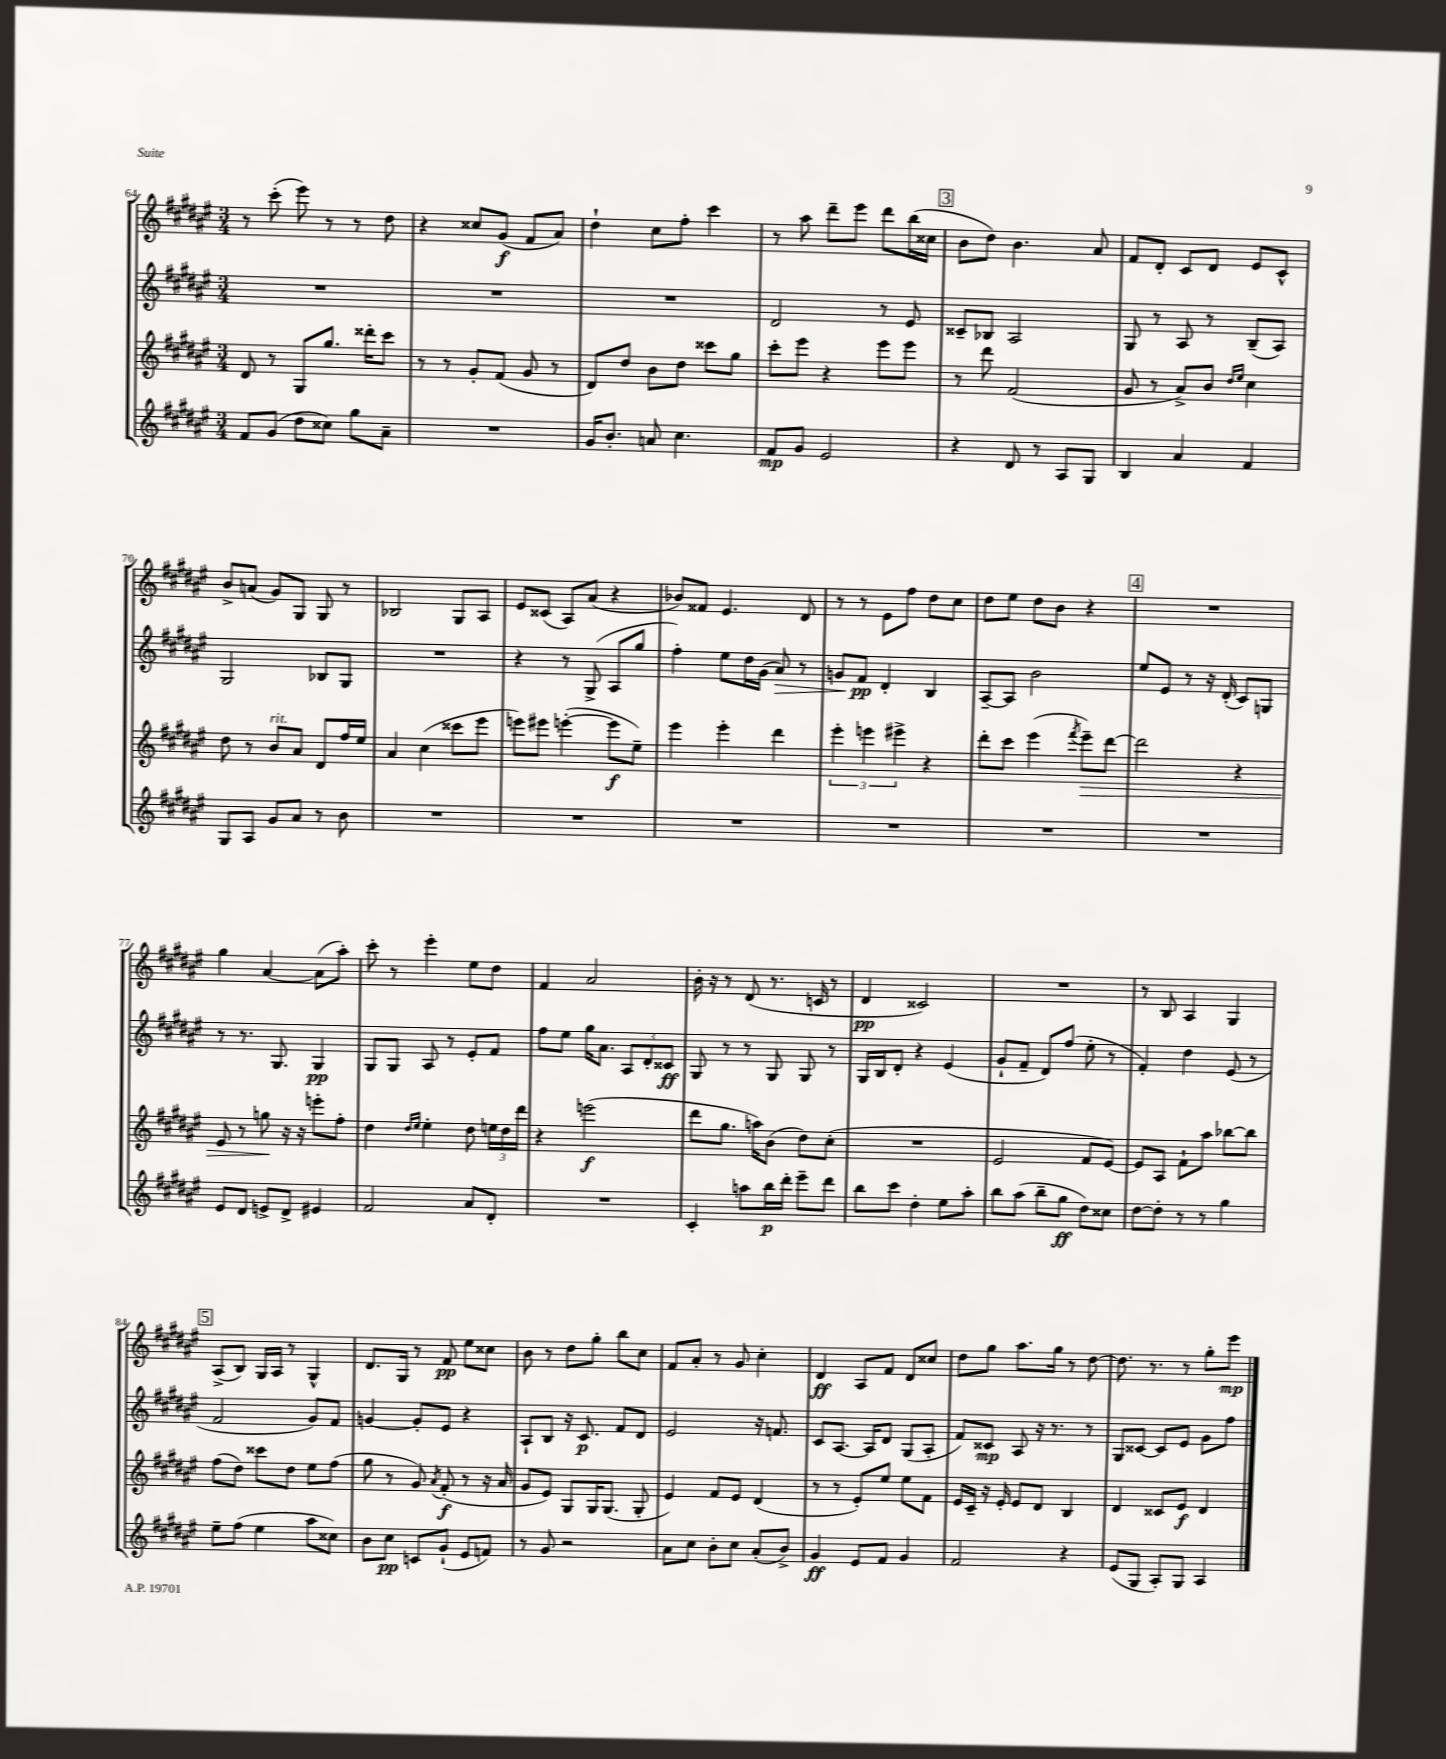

**kern	**dynam	**kern	**dynam	**kern	**dynam	**kern	**dynam
*part4	*part4	*part3	*part3	*part2	*part2	*part1	*part1
*staff4	*staff4	*staff3	*staff3	*staff2	*staff2	*staff1	*staff1
*clefG2	*	*clefG2	*	*clefG2	*	*clefG2	*
*k[f#c#g#d#a#e#]	*	*k[f#c#g#d#a#e#]	*	*k[f#c#g#d#a#e#]	*	*k[f#c#g#d#a#e#]	*
*M3/4	*	*M3/4	*	*M3/4	*	*M3/4	*
=64	=64	=64	=64	=64	=64	=64	=64
8f#/L	.	8d#/	.	2.r	.	8r	.
(8g#/J	.	8r	.	.	.	(8ccc#'\	.
8dd#\L	.	8G#/L	.	.	.	8eee#\)	.
8cc##X\J)	.	8.gg#/J	.	.	.	8r	.
8gg#\L	.	.	.	.	.	8r	.
.	.	16ddd##X'\KL	.	.	.	.	.
8a#~\J	.	8ccc#\J	.	.	.	8dd#\	.
=65	=65	=65	=65	=65	=65	=65	=65
2.r	.	8r	.	2.r	.	4r	.
.	.	8r	.	.	.	.	.
.	.	8g#'/L	.	.	.	8cc##X/L	.
.	.	(8f#/J	.	.	.	(8g#/J	f
.	.	8g#/	.	.	.	8f#/L	.
.	.	8r	.	.	.	8a#/J)	.
=66	=66	=66	=66	=66	=66	=66	=66
16g#/KL	.	8d#/L)	.	2.r	.	4dd#`\	.
8.b'/J	.	.	.	.	.	.	.
.	.	8dd#/J	.	.	.	.	.
8an/	.	8b\L	.	.	.	8cc#\L	.
4.cc#\	.	8dd#\J	.	.	.	8ff#'\J	.
.	.	8ccc##X\L	.	.	.	4ccc#\	.
.	.	8gg#\J	.	.	.	.	.
=67	=67	=67	=67	=67	=67	=67	=67
8f#/L	mp	8ccc#'\L	.	2d#/	.	8r	.
8g#/J	.	8eee#\J	.	.	.	8aa#\	.
2e#/	.	4r	.	.	.	8ddd#~\L	.
.	.	.	.	.	.	8eee#\J	.
.	.	8eee#\L	.	8r	.	8ddd#\L	.
.	.	8eee#\J	.	8e#/	.	(16bb\L	.
.	.	.	.	.	.	16cc##X\JJ	.
!!LO:REH:place=s1:t=3
=68	=68	=68	=68	=68	=68	=68	=68
4r	.	8r	.	8c##X~/L	.	8b\L	.
.	.	8ddd#\	.	8B-X/J	.	8dd#\J)	.
8d#/	.	(2f#/	.	2A#/	.	4.b\	.
8r	.	.	.	.	.	.	.
8A#/L	.	.	.	.	.	.	.
8G#/J	.	.	.	.	.	8a#/	.
=69	=69	=69	=69	=69	=69	=69	=69
4B/	.	8g#/	.	8G#/	.	8f#/L	.
.	.	8r	.	8r	.	8d#'/J	.
4a#/	.	8a#^/L)	.	8A#/	.	8c#/L	.
.	.	8b/J	.	8r	.	8d#/J	.
.	.	16qqdd#/LL	.	.	.	.	.
.	.	16qqee#/JJ	.	.	.	.	.
4f#/	.	4cc#\	.	(8B~/L	.	8e#/L	.
.	.	.	.	8A#/J)	.	8c#^^/J	.
!!LO:LB:g=z
=70	=70	=70	=70	=70	=70	=70	=70
8G#/L	.	8dd#\	.	2G#/	.	8b^/L	.
8A#/J	.	8r	.	.	.	(8an/J	.
!	!	!LO:TX:a:i:t=rit.	!	!	!	!	!
8g#/L	.	8b/L	.	.	.	8g#/L)	.
8a#/J	.	8a#/J	.	.	.	8G#/J	.
8r	.	8d#/L	.	8B-X/L	.	8G#/	.
8b\	.	16ff#/L	.	8G#/J	.	8r	.
.	.	16ee#/JJ	.	.	.	.	.
=71	=71	=71	=71	=71	=71	=71	=71
2.r	.	4a#/	.	2.r	.	2B-X/	.
.	.	(4cc#\	.	.	.	.	.
.	.	8ccc##X\L	.	.	.	8G#/L	.
.	.	8eee#\J	.	.	.	8A#/J	.
=72	=72	=72	=72	=72	=72	=72	=72
2.r	.	8eeen\L)	.	4r	.	8e#/L	.
.	.	8eee#X\J	.	.	.	(8c##X/J	.
.	.	([4eeen'\	.	8r	.	8A#/L)	.
.	.	.	.	(8G#^/	.	(8a#/J	.
.	.	8eee\L]	f	8A#/L	.	4r	.
.	.	8ee#~\J)	.	8gg#/J	.	.	.
=73	=73	=73	=73	=73	=73	=73	=73
2.r	.	4eee#\	.	4ff#'\)	.	8b-X/L)	.
.	.	.	.	.	.	8f##X/J	.
.	.	4eee#'\	.	8ee#\L	.	4.e#/	.
.	.	.	.	16dd#\L	.	.	.
.	.	.	.	(16g#\JJ	.	.	.
!	!	!	!	!	!LO:HP:b	!	!
.	.	4ddd#\	.	8a#/)	>	.	.
.	.	.	.	8r	.	8d#/	.
=74	=74	=74	=74	=74	=74	=74	=74
2.r	.	6eee#'\	.	8gn/L	.	8r	.
.	.	.	.	8f#/J	pp	8r	.
.	.	6eeen\	.	.	.	.	.
.	.	.	.	4d#'/	]	8e#\L	.
.	.	6eee#X^\	.	.	.	.	.
.	.	.	.	.	.	8ff#\J	.
.	.	4r	.	4B/	.	8dd#\L	.
.	.	.	.	.	.	8cc#\J	.
=75	=75	=75	=75	=75	=75	=75	=75
2.r	.	8ddd#'\L	.	[8A#~/L	.	8dd#\L	.
.	.	8ccc#\J	.	8A#/J]	.	8ee#\J	.
.	.	(4eee#\	.	2b\	.	8dd#\L	.
.	.	.	.	.	.	8b\J	.
.	.	8qfff#/	.	.	.	.	.
!	!	!	!LO:HP:b	!	!	!	!
.	.	8eee#~\L)	>	.	.	4r	.
.	.	[8ddd#\J	.	.	.	.	.
!!LO:REH:place=s1:t=4
=76	=76	=76	=76	=76	=76	=76	=76
2.r	.	2ddd#\]	.	8ee#/L	.	2.r	.
.	.	.	.	8e#/J	.	.	.
.	.	.	.	8r	.	.	.
.	.	.	.	16r	.	.	.
.	.	.	.	(16d#'/	.	.	.
.	.	4r	.	8c#/L)	.	.	.
.	.	.	.	8Gn/J	.	.	.
!!LO:LB:g=z
=77	=77	=77	=77	=77	=77	=77	=77
8e#/L	.	8e#/	.	8r	.	4gg#\	.
8d#/J	.	8r	.	8.r	.	.	.
8en^/L	.	8ggn\	.	.	.	[4a#/	.
.	.	.	.	8.G#/	.	.	.
8d#^/J	.	16r	]	.	.	.	.
.	.	16r	.	.	.	.	.
4e#X/	.	8eeen'\L	.	4G#/	pp	(8a#\L]	.
.	.	8ff#'\J	.	.	.	8aa#'\J)	.
=78	=78	=78	=78	=78	=78	=78	=78
2f#/	.	4dd#\	.	8G#/L	.	8ccc#'\	.
.	.	.	.	8G#/J	.	8r	.
.	.	16qqdd#/LL	.	.	.	.	.
.	.	16qqee#/JJ	.	.	.	.	.
.	.	4ee#'\	.	8A#/	.	4eee#'\	.
.	.	.	.	8r	.	.	.
8a#/L	.	8dd#\	.	8e#'/L	.	8ee#\L	.
8d#'/J	.	24een\LL	.	8f#/J	.	8dd#\J	.
.	.	24dd#\	.	.	.	.	.
.	.	24ddd#\JJ	.	.	.	.	.
=79	=79	=79	=79	=79	=79	=79	=79
2.r	.	4r	.	8ff#\L	.	4f#/	.
.	.	.	.	8ee#\J	.	.	.
.	.	(2eeen\	f	16gg#\KL	.	2a#/	.
.	.	.	.	8.a#\J	.	.	.
.	.	.	.	12A#/L	.	.	.
.	.	.	.	12d#'/	.	.	.
.	.	.	.	12c##X/J	ff	.	.
=80	=80	=80	=80	=80	=80	=80	=80
4c#'/	.	8ddd#\L	.	8G#/	.	16b'\	.
.	.	.	.	.	.	16r	.
.	.	8.gg#\J	.	8r	.	8r	.
8aan\L	.	.	.	8r	.	(8d#/	.
.	.	16aan\KL)	.	.	.	.	.
16bb\L	p	(8b\J	.	8G#/	.	8.r	.
16ddd#'\JJ	.	.	.	.	.	.	.
8eee#~\L	.	8dd#\L)	.	8G#/	.	.	.
.	.	.	.	.	.	16cn/	.
8ddd#\J	.	(8cc#'\J	.	8r	.	8r	.
=81	=81	=81	=81	=81	=81	=81	=81
8bb\L	.	2.r	.	16G#/LL	.	4d#/	pp
.	.	.	.	16B/J	.	.	.
8ccc#\J	.	.	.	8d#'/J	.	.	.
4dd#'\	.	.	.	4r	.	2c##X/)	.
8ee#\L	.	.	.	(4e#/	.	.	.
8aa#'\J	.	.	.	.	.	.	.
=82	=82	=82	=82	=82	=82	=82	=82
8bb\L	.	2e#/	.	8g#`/L	.	2.r	.
(8aa#\J	.	.	.	8f#~/J	.	.	.
8bb~\L	.	.	.	8d#/L)	.	.	.
8gg#\J	ff	.	.	(8ff#/J	.	.	.
8dd#\L)	.	8f#/L	.	8ee#'\	.	.	.
8cc##X\J	.	[8e#/J)	.	8r	.	.	.
=83	=83	=83	=83	=83	=83	=83	=83
[8dd#\L	.	8e#/L]	.	4f#'/)	.	8r	.
8dd#'\J]	.	8A#/J	.	.	.	8B/	.
8r	.	8f#`\L	.	4dd#\	.	4A#/	.
8r	.	8aa#\J	.	.	.	.	.
4gg#\	.	[8bb-X\L	.	(8e#/	.	4G#/	.
.	.	8bb-\J]	.	8r	.	.	.
!!LO:LB:g=z
!!LO:REH:place=s1:t=5
=84	=84	=84	=84	=84	=84	=84	=84
8ee#~\L	.	(8ff#\L	.	2f#/	.	(8A#^/L	.
(8ff#\J	.	8dd#\J)	.	.	.	8B/J)	.
4ee#\	.	8ccc##X\L	.	.	.	16G#/LL	.
.	.	.	.	.	.	16A#/JJ	.
.	.	8dd#\J	.	.	.	8r	.
8aa#\L	.	8ee#\L	.	8g#/L)	.	4G#^^/	.
8cc##X\J)	.	(8ff#\J	.	8f#/J	.	.	.
=85	=85	=85	=85	=85	=85	=85	=85
8b\L	.	8gg#\	.	[4gn/	.	8.d#/L	.
8cc#\J	pp	8r	.	.	.	.	.
.	.	.	.	.	.	16G#/Jk	.
8cn/L	.	8g#/)	.	8g'/L]	.	8r	.
.	.	8qa#/	.	.	.	.	.
(8g#`/J	.	(8f#'/	f	8e#/J	.	8f#/	pp
8e#/L	.	8r	.	4r	.	8ee#\L	.
8fn/J)	.	16r	.	.	.	8cc##X\J	.
.	.	16a#/	.	.	.	.	.
=86	=86	=86	=86	=86	=86	=86	=86
8r	.	8g#/L	.	8A#`/L	.	8b\	.
8g#/	.	8e#/J)	.	8B/J	.	8r	.
2r	.	8G#/L	.	16r	.	8dd#\L	.
.	.	.	.	8.c#/	p	.	.
.	.	16G#/K	.	.	.	8gg#'\J	.
.	.	(8.G#/J	.	.	.	.	.
.	.	.	.	8f#/L	.	8bb\L	.
.	.	8G#'/	.	8d#/J	.	8cc#\J	.
=87	=87	=87	=87	=87	=87	=87	=87
8a#\L	.	4e#/)	.	2e#/	.	8f#/L	.
8cc#\J	.	.	.	.	.	8a#'/J	.
8b'\L	.	8f#/L	.	.	.	8r	.
8cc#\J	.	8e#/J	.	.	.	8g#/	.
(8a#'/L	.	(4d#/	.	16r	.	4cc#'\	.
.	.	.	.	8.fn/	.	.	.
8b^/J)	.	.	.	.	.	.	.
=88	=88	=88	=88	=88	=88	=88	=88
4g#/	ff	8r	.	8c#/L	.	4d#/	ff
.	.	8r	.	[8.A#/J	.	.	.
8e#/L	.	8e#'/L)	.	.	.	8A#/L	.
.	.	.	.	16A#/KL]	.	.	.
8f#/J	.	8ee#/J	.	8d#/J	.	8f#/J	.
4g#/	.	8ee#\L	.	(8G#/L	.	8d#/L	.
.	.	8f#\J	.	8A#'/J	.	8cc##X/J	.
=89	=89	=89	=89	=89	=89	=89	=89
2f#/	.	16e#/LL	.	8f#/L)	.	8dd#\L	.
.	.	16c#~/JJ	.	.	.	.	.
.	.	16r	.	8c##X/J	mp	8gg#\J	.
.	.	16e#'/	.	.	.	.	.
.	.	8e#/L	.	8A#/	.	8.aa#\L	.
.	.	8d#/J	.	16r	.	.	.
.	.	.	.	8.r	.	16gg#\Jk	.
4r	.	4B/	.	.	.	8r	.
.	.	.	.	8r	.	[8dd#\	.
=90	=90	=90	=90	=90	=90	=90	=90
(8e#/L	.	4d#/	.	8G#/L	.	8.dd#\]	.
8G#/J	.	.	.	[8c##X/J	.	.	.
.	.	.	.	.	.	8.r	.
8A#'/L)	.	8c##X/L	.	8c##/L]	.	.	.
8G#/J	.	8e#/J	f	8e#/J	.	8r	.
4A#/	.	4d#/	.	8g#\L	.	8gg#'\L	.
.	.	.	.	8ff#\J	.	8eee#\J	mp
==	==	==	==	==	==	==	==
*-	*-	*-	*-	*-	*-	*-	*-
